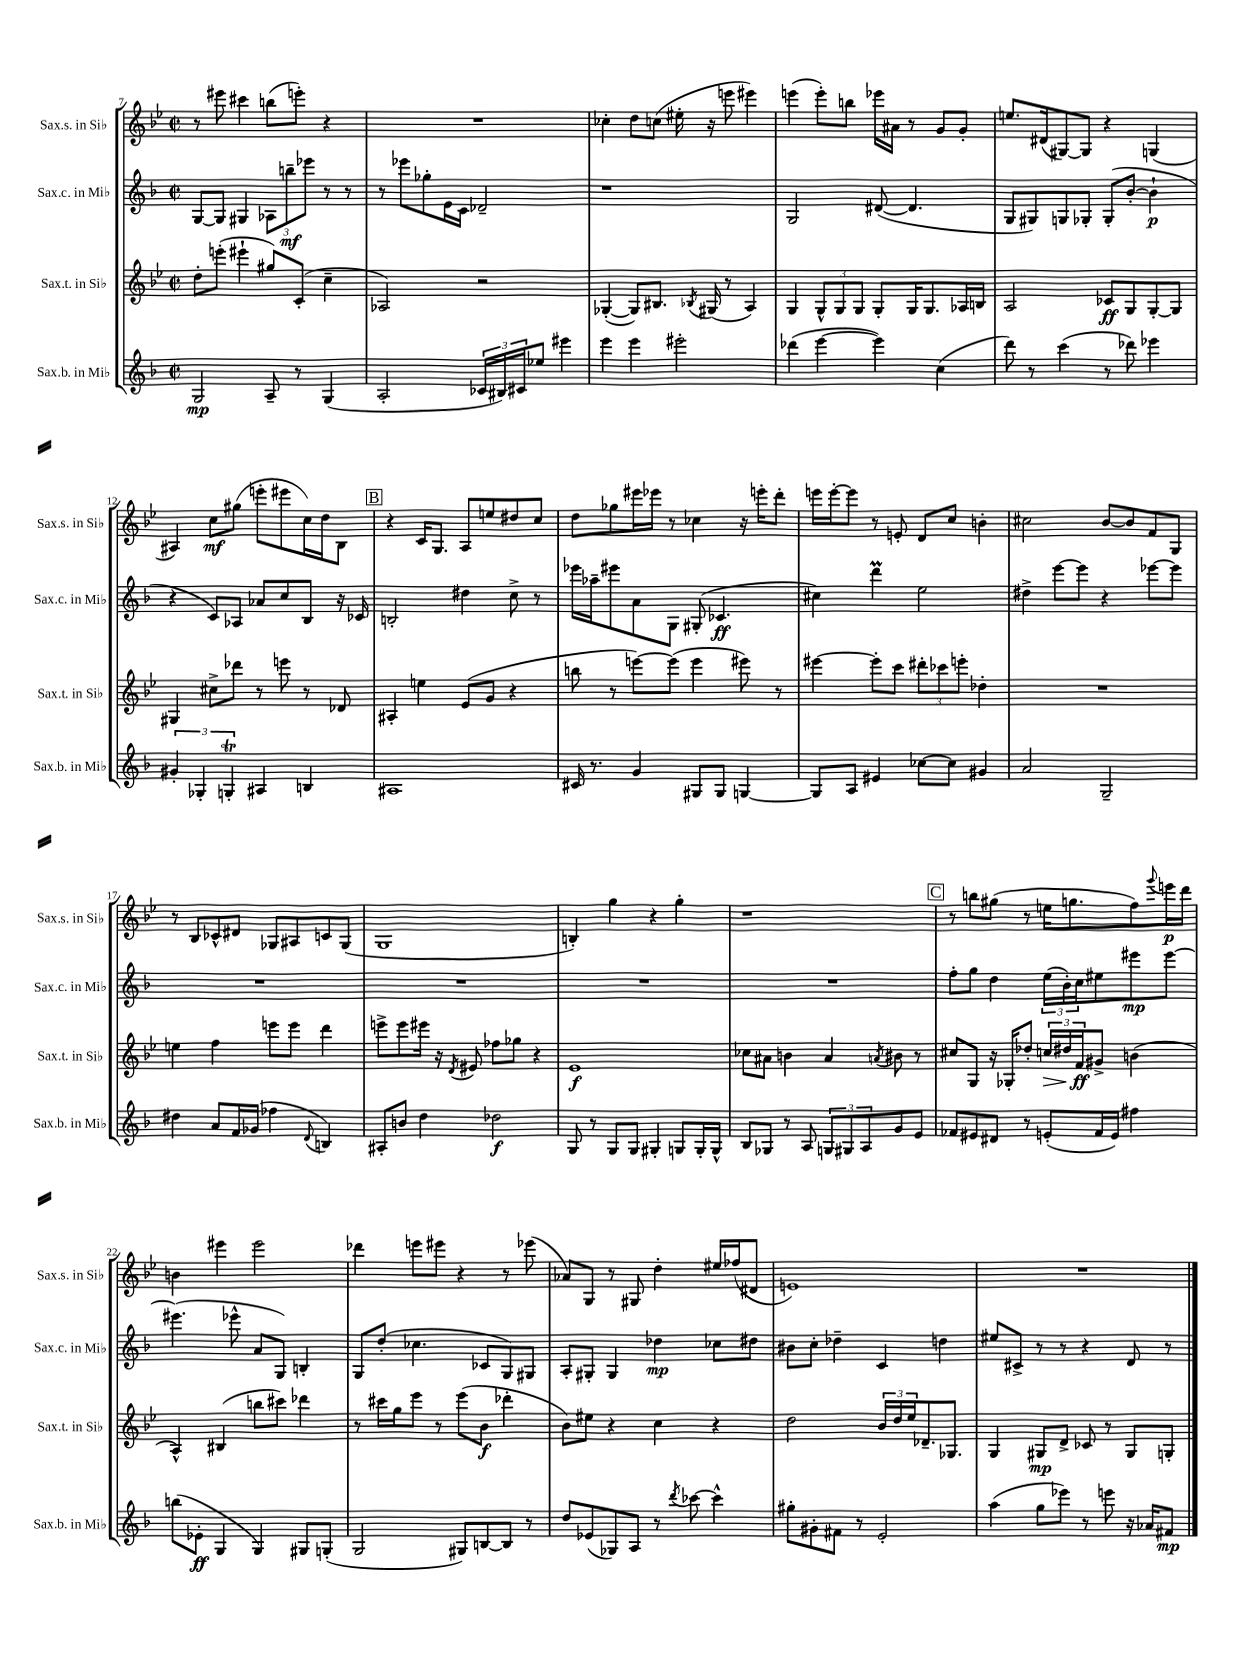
<<
\new StaffGroup <<
\new Staff = "s0" \with { instrumentName = "Sax.s. in Sib" shortInstrumentName = "Sax.s. in Sib" } {
    \clef treble \key bes \major \defaultTimeSignature \time 2/2
    r8 eis'''8 cis'''4 b''8( e'''8-.) r4 |
    R1 |
    ces''4-. d''8 c''8( eis''16-. r16 e'''8 eis'''4) |
    e'''4( e'''8-.) b''8 ees'''16 ais'16 r8 g'8 g'8-. |
    e''8. dis'16( gis8~) gis8 r4 g4( |
    ais4) c''8\mf gis''8( e'''8-. eis'''8 c''16) d''16 bes8 |
    \mark \markup { \box "B" } r4 c'16 g8. a8 e''8 dis''8 c''8 |
    d''8 ges''8 eis'''16 ees'''16 r8 ces''4 r16 e'''16-. d'''8-. |
    e'''16 e'''16~-. e'''8 r8 e'8-. d'8 c''8 b'4-. |
    cis''2 bes'8~ bes'8 f'8 g8 |
    r8 bes8 ces'8-^ dis'8 ges8 ais8 c'8 ges8( |
    g1 |
    b4-.) g''4 r4 g''4-. |
    r1 |
    \mark \markup { \box "C" } r8 b''8 gis''8( r8 e''16 g''8. f''8) \appoggiatura { g'''8 } e'''16\p d'''16 |
    b'4 eis'''4 eis'''2 |
    des'''4 e'''8 eis'''8 r4 r8 ees'''8( |
    aes'8) g8 r8 gis8 d''4-. eis''16 fes''16( dis'8 |
    e'1) |
    R1 \bar "|." |
}
\new Staff = "s1" \with { instrumentName = "Sax.c. in Mib" shortInstrumentName = "Sax.c. in Mib" } {
    \clef treble \key f \major \defaultTimeSignature \time 2/2
    g8~ g8 gis4 \tuplet 3/2 { aes8 b''8--\mf ees'''8 } r8 r8 |
    r8 ees'''8 ges''8-. e'16 c'16 des'2-- |
    r1 |
    g2 dis'8~( dis'4. |
    g8 gis8) g8 ges8-. ges8-.( bes'8~-. bes'4-!\p |
    r4 c'8) aes8 aes'8 c''8 bes8 r16 ces'16 |
    \mark \markup { \box "B" } b2-. dis''4 c''8-> r8 |
    ees'''16 aes''16-- eis'''8 a'8 g8 gis8-.( ces'4.\ff |
    cis''4) d'''4\prall e''2 |
    dis''4-> e'''8~ e'''8 r4 ees'''8~ ees'''8 |
    R1 |
    R1 |
    R1 |
    R1 |
    \mark \markup { \box "C" } f''8-. g''8 d''4 \tuplet 3/2 { e''16( bes'16-.) c''16 } eis''8 eis'''8\mp eis'''8~ |
    eis'''4.( ees'''8-^ a'8 g8) b4-. |
    g8 d''8-.( ces''4. ces'8 g8) gis8 |
    a8-. gis8-. gis4 des''4\mp ces''8 dis''8 |
    bis'8 c''8-. des''4-- c'4 d''4 |
    eis''8 cis'8-> r8 r8 r4 d'8 r8 \bar "|." |
}
\new Staff = "s2" \with { instrumentName = "Sax.t. in Sib" shortInstrumentName = "Sax.t. in Sib" } {
    \clef treble \key bes \major \defaultTimeSignature \time 2/2
    d''8-. e'''8-.( eis'''4-! gis''8) c'8-.( c''4-- |
    aes2) r2 |
    ges4~-.( ges8) bis8. \acciaccatura { bes8 } gis16( r8 a4) |
    g4 \tuplet 3/2 { g8-^ g8 g8 } g8-. g16 g8. aes16 b16 |
    a2 ces'8\ff g8 g8~-. g8 |
    gis4 cis''8-> des'''8 r8 e'''8 r8 des'8 |
    \mark \markup { \box "B" } ais4-. e''4 ees'8( g'8 r4 |
    b''8 r8 e'''8~) e'''8( e'''4 eis'''8) r8 |
    eis'''4~ eis'''8-. c'''8 \tuplet 3/2 { dis'''8-. ces'''8 e'''8-. } des''4-. |
    R1 |
    e''4 f''4 e'''8 e'''8 d'''4 |
    e'''8-> e'''8 eis'''16 r16 \acciaccatura { d'8 } eis'8 fes''8 ges''8 r4 |
    ees'1\f |
    ces''8 ais'8 b'4 ais'4 \acciaccatura { a'8 } bis'8 r8 |
    \mark \markup { \box "C" } cis''8 g8 r16 ges16-. des''8-. \tuplet 3/2 { c''16\> dis''16 f'16\ff\! } gis'8-> b'4( |
    a4-^) bis4( b''8 cis'''8) des'''4 |
    r8 cis'''16 g''16 ees'''8 r8 ees'''8( bes'8\f des'''4-. |
    bes'8) eis''8 r4 c''4 r4 |
    d''2 \tuplet 3/2 { bes'16 d''16 ees''16 } des'8.-- ges8. |
    g4 gis8\mp d'8-> ces'8 r8 gis8 g8-. \bar "|." |
}
\new Staff = "s3" \with { instrumentName = "Sax.b. in Mib" shortInstrumentName = "Sax.b. in Mib" } {
    \clef treble \key f \major \defaultTimeSignature \time 2/2
    g2\mp a8-- r8 g4( |
    a2-. \tuplet 3/2 { ces'16 bis16) cis'16 } ees''8 eis'''4 |
    e'''4 e'''4 eis'''2-. |
    des'''4( e'''4~ e'''4) c''4( |
    d'''8) r8 c'''4( r8 des'''8) ees'''4 |
    \tuplet 3/2 { gis'4-. ges4-. g4-.\trill } ais4 b4 |
    \mark \markup { \box "B" } ais1 |
    cis'16 r8. g'4 gis8 gis8 g4~ |
    g8 a8 eis'4 ces''8~ ces''8 gis'4 |
    a'2 g2-- |
    dis''4 a'8 f'16 ges'16( fes''4 \appoggiatura { d'8 } b4) |
    ais8-. b'8 d''4 des''2\f |
    g8 r8 g8 g8 gis4-. g8 g16-. g16-^ |
    bes8 ges8 r8 a8 \tuplet 3/2 { g8 gis8 a8 } g'8 e'8 |
    \mark \markup { \box "C" } fes'8 eis'8 dis'8 r8 e'8-.( fes'16 e'16) fis''4 |
    b''8( ees'8-.\ff g4 g4) gis8 g8-.( |
    g2 gis8) b8~ b8 r8 |
    d''8 ees'8( ges8) a8 r8 \acciaccatura { d'''8 } ces'''8~ ces'''4-^ |
    gis''8-. gis'8-. fis'8 r8 e'2-. |
    a''4( g''8 ees'''8) r8 e'''8 r16 aes'16 fis'8\mp \bar "|." |
}
>>
>>
\layout { \context { \Score currentBarNumber = #7 } }
